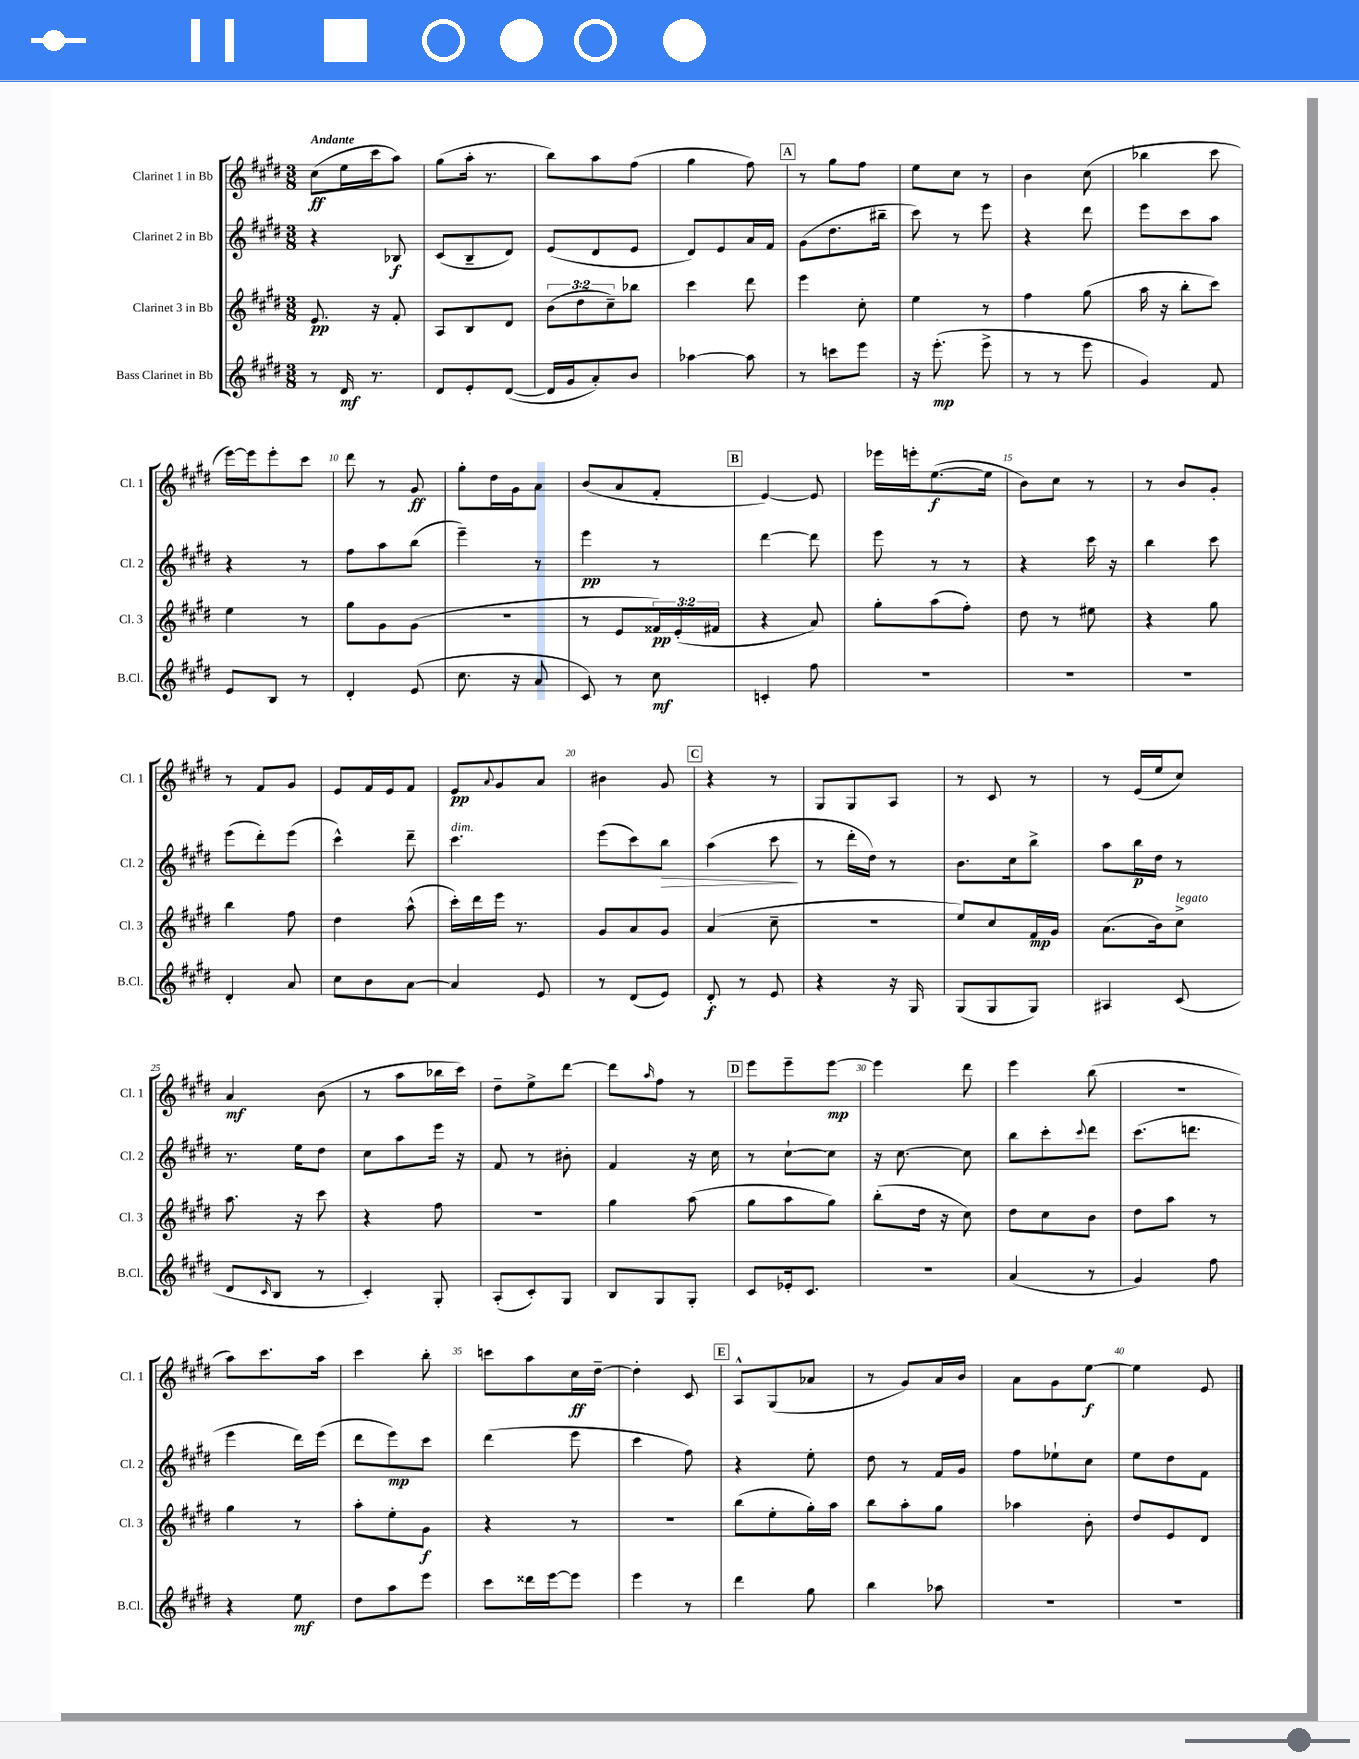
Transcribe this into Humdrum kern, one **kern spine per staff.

**kern	**dynam	**kern	**dynam	**kern	**dynam	**kern	**dynam
*part4	*part4	*part3	*part3	*part2	*part2	*part1	*part1
*staff4	*staff4	*staff3	*staff3	*staff2	*staff2	*staff1	*staff1
*I"Bass Clarinet in Bb	*	*I"Clarinet 3 in Bb	*	*I"Clarinet 2 in Bb	*	*I"Clarinet 1 in Bb	*
*I'B.Cl.	*	*I'Cl. 3	*	*I'Cl. 2	*	*I'Cl. 1	*
*clefG2	*	*clefG2	*	*clefG2	*	*clefG2	*
*k[f#c#g#d#]	*	*k[f#c#g#d#]	*	*k[f#c#g#d#]	*	*k[f#c#g#d#]	*
*M3/8	*	*M3/8	*	*M3/8	*	*M3/8	*
=1	=1	=1	=1	=1	=1	=1	=1
!	!	!	!	!	!	!LO:TX:a:B:t=Andante	!
8r	.	8.e/	pp	4r	.	(8cc#\L	ff
16d#/	mf	.	.	.	.	16ee\L	.
8.r	.	16r	.	.	.	16ccc#\J	.
.	.	8f#'/	.	8B-X/	f	8aa\J)	.
=2	=2	=2	=2	=2	=2	=2	=2
8d#/L	.	8A/L	.	(8c#/L	.	(8gg#\L	.
8e'/	.	8B/	.	8B~/	.	16aa'\Jk	.
.	.	.	.	.	.	8.r	.
([8d#/J	.	8d#/J	.	8d#/J)	.	.	.
=3	=3	=3	=3	=3	=3	=3	=3
16d#/LL]	.	(12b\L	.	(8e/L	.	8bb\L)	.
16g#/J	.	.	.	.	.	.	.
.	.	12dd#\	.	.	.	.	.
8a'/)	.	.	.	8d#/	.	8aa\	.
.	.	12cc#~\)	.	.	.	.	.
8b/J	.	8bb-X\J	.	8e/J	.	(8ff#\J	.
=4	=4	=4	=4	=4	=4	=4	=4
[4aa-X\	.	4ccc#\	.	8d#/L)	.	4gg#\	.
.	.	.	.	8e/	.	.	.
8aa-\]	.	8ddd#\	.	16a/L	.	8ff#\)	.
.	.	.	.	16f#/JJ	.	.	.
!!LO:REH:place=s1:t=A
=5	=5	=5	=5	=5	=5	=5	=5
8r	.	4eee\	.	(8g#\L	.	8r	.
8cccn\L	.	.	.	8.dd#\	.	8gg#\L	.
8eee\J	.	8cc#'\	.	.	.	8ff#\J	.
.	.	.	.	16bb#X~\Jk	.	.	.
=6	=6	=6	=6	=6	=6	=6	=6
16r	.	4ee\	.	8ccc#\)	.	8ee\L	.
(8.eee'\	mp	.	.	.	.	.	.
.	.	.	.	8r	.	8cc#\J	.
8eee^\	.	8r	.	8eee\	.	8r	.
=7	=7	=7	=7	=7	=7	=7	=7
8r	.	4ff#\	.	4r	.	4b\	.
8r	.	.	.	.	.	.	.
8eee\	.	(8gg#\	.	8ddd#\	.	(8cc#\	.
=8	=8	=8	=8	=8	=8	=8	=8
4g#/)	.	16aa\	.	8eee\L	.	4bb-X\	.
.	.	16r	.	.	.	.	.
.	.	8bb'\L	.	8ccc#\	.	.	.
8f#/	.	8ccc#\J)	.	8aa\J	.	8ccc#\	.
!!LO:LB:g=z
=9	=9	=9	=9	=9	=9	=9	=9
8e/L	.	4ee\	.	4r	.	[16eee\LL)	.
.	.	.	.	.	.	16eee\J]	.
8B/J	.	.	.	.	.	8eee'\	.
8r	.	8r	.	8r	.	8ccc#\J	.
=10	=10	=10	=10	=10	=10	=10	=10
4d#'/	.	8gg#\L	.	8ff#\L	.	8ddd#\	.
.	.	8g#\	.	8aa\	.	8r	.
(8e/	.	(8g#\J	.	(8bb\J	.	8g#/	ff
=11	=11	=11	=11	=11	=11	=11	=11
8.cc#\	.	4.r	.	4eee~\)	.	8gg#'\L	.
.	.	.	.	.	.	16dd#\L	.
16r	.	.	.	.	.	16g#\J	.
8a/	.	.	.	8r	.	8a\J	.
=12	=12	=12	=12	=12	=12	=12	=12
8c#/)	.	8r	.	4eee\	pp	(8b/L	.
8r	.	8e/L	.	.	.	8a/	.
8cc#\	mf	24f##X/L)	pp	8r	.	8f#'/J	.
.	.	(24e'/	.	.	.	.	.
.	.	24f#X/JJ	.	.	.	.	.
!!LO:REH:place=s1:t=B
=13	=13	=13	=13	=13	=13	=13	=13
4cn'/	.	4r	.	[4ddd#\	.	[4e/)	.
8ff#\	.	8a/)	.	8ddd#\]	.	8e/]	.
=14	=14	=14	=14	=14	=14	=14	=14
4.r	.	8gg#'\L	.	8eee\	.	16eee-X\LL	.
.	.	.	.	.	.	16eeen'\J	.
.	.	(8aa\	.	8r	.	([8.ee\	f
.	.	8ff#'\J)	.	8r	.	.	.
.	.	.	.	.	.	16ee\Jk]	.
=15	=15	=15	=15	=15	=15	=15	=15
4.r	.	8dd#\	.	4r	.	8b\L)	.
.	.	8r	.	.	.	8cc#\J	.
.	.	8ee#X\	.	16ccc#\	.	8r	.
.	.	.	.	16r	.	.	.
=16	=16	=16	=16	=16	=16	=16	=16
4.r	.	4r	.	4bb\	.	8r	.
.	.	.	.	.	.	8b/L	.
.	.	8gg#\	.	8ccc#\	.	8g#'/J	.
!!LO:LB:g=z
=17	=17	=17	=17	=17	=17	=17	=17
4d#'/	.	4bb\	.	(8eee\L	.	8r	.
.	.	.	.	8ddd#'\)	.	8f#/L	.
8a/	.	8ff#\	.	(8eee\J	.	8g#/J	.
=18	=18	=18	=18	=18	=18	=18	=18
8cc#\L	.	4dd#\	.	4ccc#^^\)	.	8e/L	.
8b\	.	.	.	.	.	16f#/L	.
.	.	.	.	.	.	16e/J	.
[8a\J	.	(8aa^^\	.	8ddd#~\	.	8f#/J	.
=19	=19	=19	=19	=19	=19	=19	=19
!	!	!	!	!LO:TX:a:i:t=dim.	!	!	!
4a/]	.	16ccc#'\LL)	.	4.ccc#\	.	8e/L	pp
.	.	16ddd#\	.	.	.	.	.
.	.	.	.	.	.	8qqa/	.
.	.	16eee\JJ	.	.	.	8g#/	.
.	.	8.r	.	.	.	.	.
8e/	.	.	.	.	.	8a/J	.
=20	=20	=20	=20	=20	=20	=20	=20
8r	.	8g#/L	.	(8eee\L	.	4b#X\	.
(8d#/L	.	8a/	.	8ccc#\)	.	.	.
!	!	!	!	!	!LO:HP:b	!	!
8e/J)	.	8g#/J	.	8bb\J	>	8g#/	.
!!LO:REH:place=s1:t=C
=21	=21	=21	=21	=21	=21	=21	=21
8d#'/	f	(4a/	.	(4aa\	.	4r	.
8r	.	.	.	.	.	.	.
8e/	.	8cc#~\	.	8ccc#\	.	8r	.
.	.	.	.	.	]	.	.
=22	=22	=22	=22	=22	=22	=22	=22
4r	.	4.r	.	8r	.	8G#/L	.
.	.	.	.	16ddd#'\LL	.	8G#/	.
.	.	.	.	16dd#\JJ)	.	.	.
16r	.	.	.	8r	.	8A/J	.
16G#/	.	.	.	.	.	.	.
=23	=23	=23	=23	=23	=23	=23	=23
(8G#/L	.	8ee/L)	.	8.b\L	.	8r	.
8G#/	.	8cc#/	.	.	.	8c#/	.
.	.	.	.	16cc#\k	.	.	.
8G#/J)	.	16f#/L	mp	8bb^\J	.	8r	.
.	.	16g#/JJ	.	.	.	.	.
=24	=24	=24	=24	=24	=24	=24	=24
4A#X/	.	(8.a\L	.	8aa\L	.	8r	.
.	.	.	.	16bb\L	p	(16e/LL	.
.	.	16b\k)	.	16dd#\JJ	.	16ee/J	.
!	!	!LO:TX:a:i:t=legato	!	!	!	!	!
(8c#/	.	8cc#^\J	.	8r	.	8cc#/J)	.
!!LO:LB:g=z
=25	=25	=25	=25	=25	=25	=25	=25
8d#/L	.	8.aa\	.	8.r	.	4a/	mf
16qqc#/	.	.	.	.	.	.	.
8B/J	.	.	.	.	.	.	.
.	.	16r	.	16ee\KL	.	.	.
8r	.	8ccc#\	.	8dd#\J	.	(8b\	.
=26	=26	=26	=26	=26	=26	=26	=26
4c#'/)	.	4r	.	8cc#\L	.	8r	.
.	.	.	.	8aa\	.	8aa\L	.
8G#'/	.	8ff#\	.	16eee\Jk	.	16bb-X\L	.
.	.	.	.	16r	.	16ccc#\JJ)	.
=27	=27	=27	=27	=27	=27	=27	=27
(8A'/L	.	4.r	.	8f#/	.	8dd#~\L	.
8c#'/)	.	.	.	8r	.	8ee^\	.
8G#/J	.	.	.	8b#X'\	.	[8ddd#\J	.
=28	=28	=28	=28	=28	=28	=28	=28
8B/L	.	4gg#\	.	4f#/	.	8ddd#\L]	.
.	.	.	.	.	.	16qqaa/	.
8G#/	.	.	.	.	.	8ff#\J	.
8G#'/J	.	(8aa\	.	16r	.	8r	.
.	.	.	.	16cc#\	.	.	.
!!LO:REH:place=s1:t=D
=29	=29	=29	=29	=29	=29	=29	=29
8c#/L	.	8gg#\L	.	8r	.	8eee\L	.
16e-X'/k	.	8aa\	.	[8cc#`\L	.	8eee~\	.
8.c#/J	.	.	.	.	.	.	.
.	.	8gg#\J)	.	8cc#\J]	.	[8eee\J	mp
=30	=30	=30	=30	=30	=30	=30	=30
4.r	.	(8bb'\L	.	16r	.	4eee\]	.
.	.	.	.	[8.cc#\	.	.	.
.	.	16dd#\Jk	.	.	.	.	.
.	.	16r	.	.	.	.	.
.	.	8cc#\)	.	8cc#\]	.	8ddd#\	.
=31	=31	=31	=31	=31	=31	=31	=31
(4a/	.	8dd#\L	.	8bb\L	.	4eee\	.
.	.	8cc#\	.	8ccc#'\	.	.	.
.	.	.	.	8qqccc#/	.	.	.
8r	.	8b\J	.	8ddd#\J	.	(8bb\	.
=32	=32	=32	=32	=32	=32	=32	=32
4g#/)	.	8dd#\L	.	(8.ccc#\L	.	4.r	.
.	.	8aa\J	.	.	.	.	.
.	.	.	.	8.dddn\J	.	.	.
8ff#\	.	8r	.	.	.	.	.
!!LO:LB:g=z
=33	=33	=33	=33	=33	=33	=33	=33
4r	.	4gg#\	.	4eee\	.	8aa\L)	.
.	.	.	.	.	.	8.ccc#\	.
8ee\	mf	8r	.	16ddd#\LL)	.	.	.
.	.	.	.	(16eee\JJ	.	16aa\Jk	.
=34	=34	=34	=34	=34	=34	=34	=34
8dd#\L	.	8aa'\L	.	8ddd#\L	.	4ccc#\	.
8aa\	.	8ee'\	.	8eee\)	mp	.	.
8eee\J	.	8g#\J	f	8ccc#\J	.	8bb'\	.
=35	=35	=35	=35	=35	=35	=35	=35
8ccc#\L	.	4r	.	(4ddd#\	.	8cccn\L	.
16ddd##X\L	.	.	.	.	.	8aa\	.
[16eee\J	.	.	.	.	.	.	.
8eee\J]	.	8r	.	8eee\	.	16cc#\L	ff
.	.	.	.	.	.	[16dd#~\JJ	.
=36	=36	=36	=36	=36	=36	=36	=36
4eee\	.	4.r	.	4ccc#\	.	4dd#'\]	.
8r	.	.	.	8ff#\)	.	8c#/	.
!!LO:REH:place=s1:t=E
=37	=37	=37	=37	=37	=37	=37	=37
4ddd#\	.	(8bb\L	.	4r	.	8A^^/L	.
.	.	8ee'\	.	.	.	(8G#/	.
8gg#\	.	16gg#'\L)	.	8ee'\	.	8a-X/J	.
.	.	16aa\JJ	.	.	.	.	.
=38	=38	=38	=38	=38	=38	=38	=38
4bb\	.	8bb\L	.	8dd#\	.	8r	.
.	.	8aa'\	.	8r	.	8g#/L)	.
8aa-X\	.	8gg#\J	.	16f#/LL	.	16a/L	.
.	.	.	.	16g#/JJ	.	16b/JJ	.
=39	=39	=39	=39	=39	=39	=39	=39
4.r	.	4aa-X\	.	8ff#\L	.	8a\L	.
.	.	.	.	8ee-X`\	.	8g#\	.
.	.	8b'\	.	8cc#\J	.	[8ee\J	f
=40	=40	=40	=40	=40	=40	=40	=40
4.r	.	8dd#/L	.	8ee\L	.	4ee\]	.
.	.	8e/	.	8dd#\	.	.	.
.	.	8d#/J	.	8f#\J	.	8e/	.
==	==	==	==	==	==	==	==
*-	*-	*-	*-	*-	*-	*-	*-
